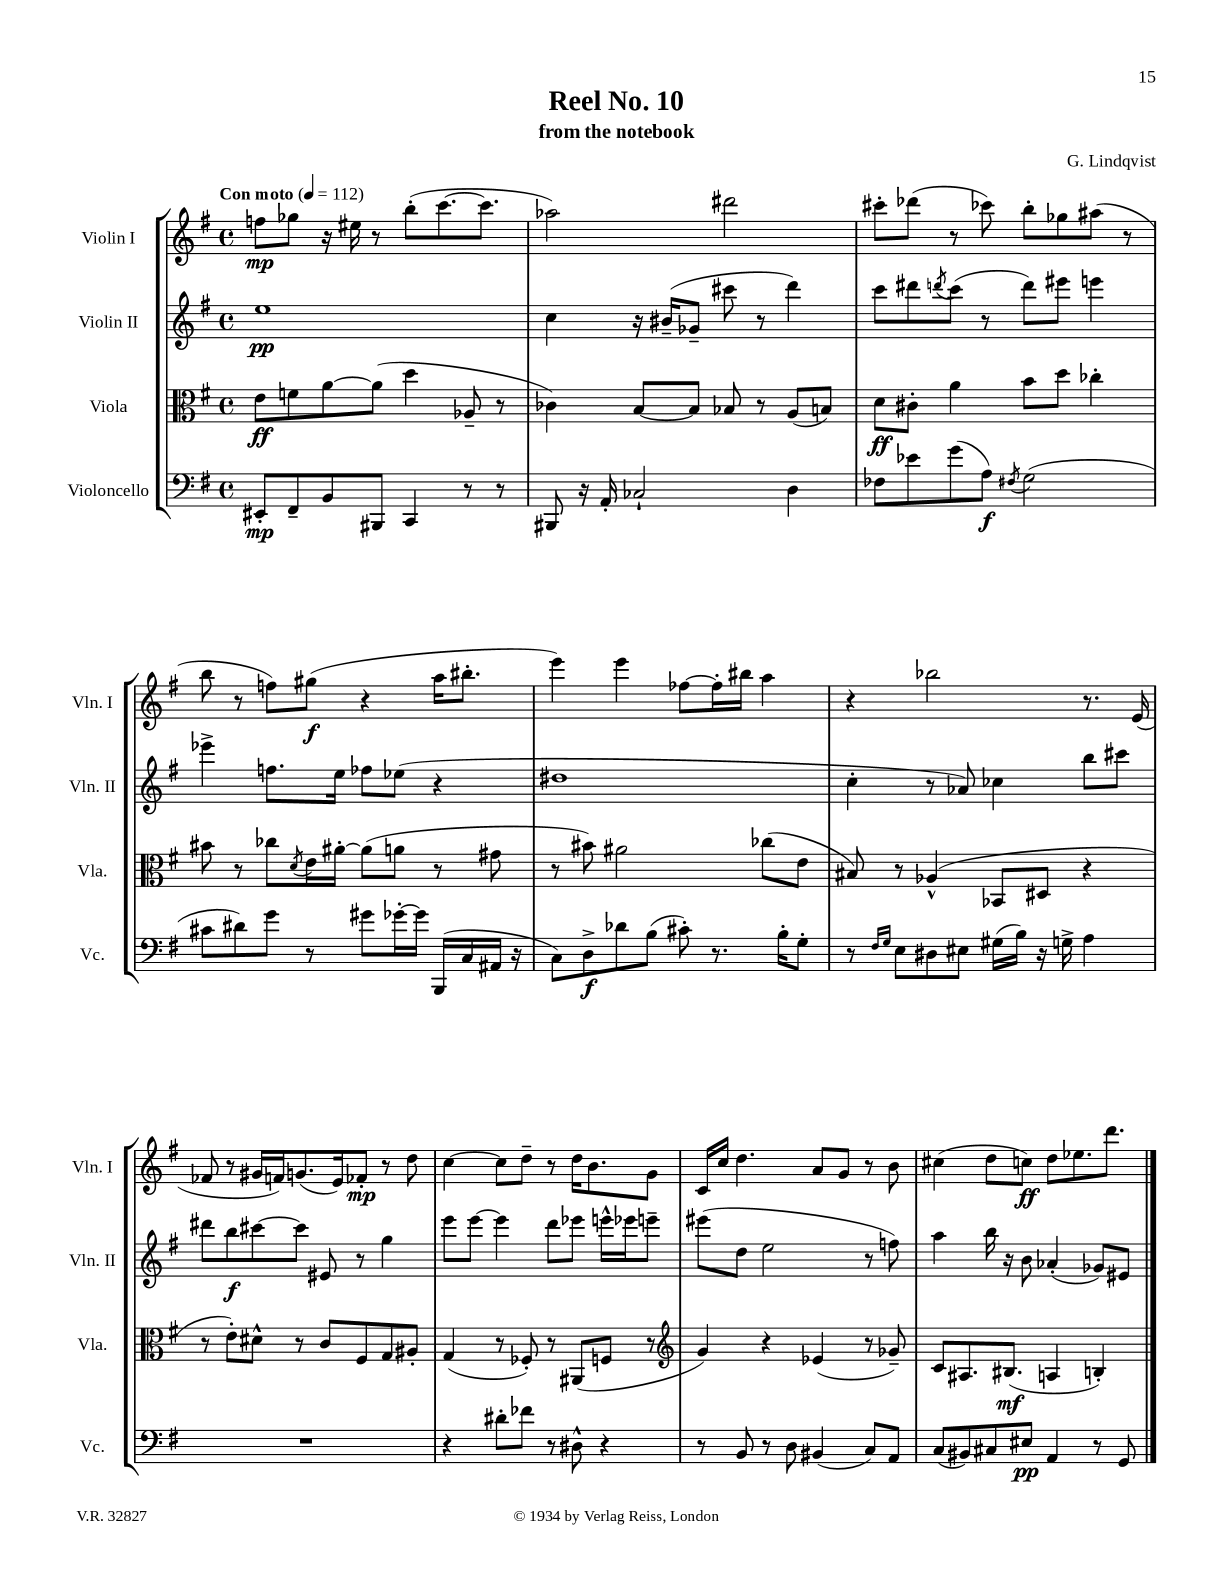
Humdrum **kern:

**kern	**dynam	**kern	**dynam	**kern	**dynam	**kern	**dynam
*part4	*part4	*part3	*part3	*part2	*part2	*part1	*part1
*staff4	*staff4	*staff3	*staff3	*staff2	*staff2	*staff1	*staff1
*I"Violoncello	*	*I"Viola	*	*I"Violin II	*	*I"Violin I	*
*I'Vc.	*	*I'Vla.	*	*I'Vln. II	*	*I'Vln. I	*
*clefF4	*	*clefC3	*	*clefG2	*	*clefG2	*
*k[f#]	*	*k[f#]	*	*k[f#]	*	*k[f#]	*
*M4/4	*	*M4/4	*	*M4/4	*	*M4/4	*
*met(c)	*	*met(c)	*	*met(c)	*	*met(c)	*
*MM112	*	*MM112	*	*MM112	*	*MM112	*
=1	=1	=1	=1	=1	=1	=1	=1
!	!	!	!	!	!	!LO:TX:a:B:t=Con moto	!
8EE#X'/L	mp	8e\L	ff	1ee	pp	8ffn\L	mp
8FF#~/	.	8fn\	.	.	.	8gg-X\J	.
8BB/	.	[8a\	.	.	.	16r	.
.	.	.	.	.	.	16ee#X\	.
8BBB#X/J	.	(8a\J]	.	.	.	8r	.
4CC/	.	4dd\	.	.	.	(8bb'\L	.
.	.	.	.	.	.	[8.ccc\	.
8r	.	8A-X~/	.	.	.	.	.
.	.	.	.	.	.	8.ccc\J]	.
8r	.	8r	.	.	.	.	.
=2	=2	=2	=2	=2	=2	=2	=2
8BBB#X/	.	4c-X\)	.	4cc\	.	2aa-X\)	.
16r	.	.	.	.	.	.	.
16AA'/	.	.	.	.	.	.	.
2C-X`/	.	[8B/L	.	16r	.	.	.
.	.	.	.	(16b#X~/KL	.	.	.
.	.	8B/J]	.	8g-X~/J	.	.	.
.	.	8B-X/	.	8ccc#X\	.	2ddd#X\	.
.	.	8r	.	8r	.	.	.
4D\	.	(8A/L	.	4ddd\)	.	.	.
.	.	8Bn/J)	.	.	.	.	.
=3	=3	=3	=3	=3	=3	=3	=3
8F-X\L	.	8d\L	ff	8ccc\L	.	8ccc#X'\L	.
8e-X\	.	8c#X'\J	.	8ddd#X\	.	(8ddd-X\J	.
.	.	.	.	8qdddn/	.	.	.
(8g\	.	4a\	.	(8ccc\J	.	8r	.
8A\J)	f	.	.	8r	.	8ccc-X\)	.
8qF#X/	.	.	.	.	.	.	.
(2G\	.	8b\L	.	8ddd\L)	.	8bb'\L	.
.	.	8dd\J	.	8eee#X\J	.	8gg-X\	.
.	.	4cc-X'\	.	4eeen\	.	(8aa#X\J	.
.	.	.	.	.	.	8r	.
!!LO:LB:g=z
=4	=4	=4	=4	=4	=4	=4	=4
8c#X\L	.	8b#X\	.	4eee-X^\	.	8bb\	.
8d#X\)	.	8r	.	.	.	8r	.
8g\J	.	8cc-X\L	.	8.ffn\L	.	8ffn\L)	.
.	.	8qd/	.	.	.	.	.
8r	.	16e\L	.	.	.	(8gg#X\J	f
.	.	[16a#X'\JJ	.	16ee\Jk	.	.	.
8g#X\L	.	(8a#\L]	.	8ff-X\L	.	4r	.
[16g-X'\L	.	8an\J	.	(8ee-X\J	.	.	.
16g-\JJ]	.	.	.	.	.	.	.
(16BBB/LL	.	8r	.	4r	.	16aa\KL	.
16C/	.	.	.	.	.	8.bb#X'\J	.
16AA#X/JJ	.	8g#X\	.	.	.	.	.
16r	.	.	.	.	.	.	.
=5	=5	=5	=5	=5	=5	=5	=5
8C\L)	.	8r	.	1dd#X	.	4eee\)	.
8D^\	f	8b#X\)	.	.	.	.	.
8d-X\	.	2a#X\	.	.	.	4eee\	.
(8B\J	.	.	.	.	.	.	.
8c#X'\)	.	.	.	.	.	[8ff-X\L	.
8.r	.	.	.	.	.	16ff-'\L]	.
.	.	.	.	.	.	16bb#X\JJ	.
.	.	(8cc-X\L	.	.	.	4aa\	.
16B'\KL	.	.	.	.	.	.	.
8G'\J	.	8e\J	.	.	.	.	.
=6	=6	=6	=6	=6	=6	=6	=6
8r	.	8B#X/)	.	4cc'\	.	4r	.
16qqF#/LL	.	.	.	.	.	.	.
16qqG/JJ	.	.	.	.	.	.	.
8E\L	.	8r	.	.	.	.	.
8D#X\	.	(4A-X^^/	.	8r	.	2bb-X\	.
8E#X\J	.	.	.	8a-X/)	.	.	.
(16G#X\LL	.	8BB-X/L	.	4cc-X\	.	.	.
16B\JJ)	.	.	.	.	.	.	.
16r	.	8D#X/J	.	.	.	.	.
16Gn^\	.	.	.	.	.	.	.
4A\	.	4r	.	8bb\L	.	8.r	.
.	.	.	.	8ccc#X\J	.	.	.
.	.	.	.	.	.	(16e/	.
!!LO:LB:g=z
=7	=7	=7	=7	=7	=7	=7	=7
1r	.	8r	.	8ddd#X\L	.	8f-X/	.
.	.	8e'\L)	.	8bb\	f	8r	.
.	.	8d#X^^\J	.	[8ccc#X\	.	16g#X/LL	.
.	.	.	.	.	.	16fn/J)	.
.	.	8r	.	8ccc#\J]	.	(8.gn/	.
.	.	8c/L	.	8e#X/	.	.	.
.	.	.	.	.	.	16e/k)	.
.	.	8F#/	.	8r	.	8f-X'/J	mp
.	.	8G/	.	4gg\	.	8r	.
.	.	8A#X'/J	.	.	.	8dd\	.
=8	=8	=8	=8	=8	=8	=8	=8
4r	.	(4G/	.	8eee\L	.	[4cc\	.
.	.	.	.	[8eee\J	.	.	.
8d#X'\L	.	8r	.	4eee\]	.	8cc\L]	.
8f-X\J	.	8F-X'/)	.	.	.	8dd~\J	.
8r	.	8r	.	8ddd\L	.	8r	.
8D#X^^\	.	(8AA#X/L	.	8eee-X\J	.	16dd\KL	.
.	.	.	.	.	.	8.b\	.
4r	.	8Fn/J	.	16eeen^^\LL	.	.	.
.	.	.	.	16eee-X\J	.	.	.
.	.	8r	.	8eeen~\J	.	8g\J	.
=9	=9	=9	=9	=9	=9	=9	=9
*	*	*clefG2	*	*	*	*	*
8r	.	4g/)	.	(8eee#X\L	.	16c/LL	.
.	.	.	.	.	.	16cc/JJ	.
8BB/	.	.	.	8dd\J	.	4.dd\	.
8r	.	4r	.	2ee\	.	.	.
8D\	.	.	.	.	.	.	.
(4BB#X/	.	(4e-X/	.	.	.	8a/L	.
.	.	.	.	.	.	8g/J	.
8C/L)	.	8r	.	8r	.	8r	.
8AA/J	.	8g-X~/)	.	8ffn\)	.	8b\	.
=10	=10	=10	=10	=10	=10	=10	=10
(8C/L	.	8c/L	.	4aa\	.	(4cc#X\	.
8BB#X/)	.	8.A#X/	.	.	.	.	.
8C#X/	.	.	.	16bb\	.	8dd\L	.
.	.	(8.B#X/J	mf	16r	.	.	.
8E#X/J	pp	.	.	8b\	.	8ccn\J)	ff
4AA/	.	4An/	.	(4a-X'/	.	8dd\L	.
.	.	.	.	.	.	8.ee-X\	.
8r	.	4Bn'/)	.	8g-X/L)	.	.	.
.	.	.	.	.	.	8.ddd\J	.
8GG/	.	.	.	8e#X/J	.	.	.
==	==	==	==	==	==	==	==
*-	*-	*-	*-	*-	*-	*-	*-
